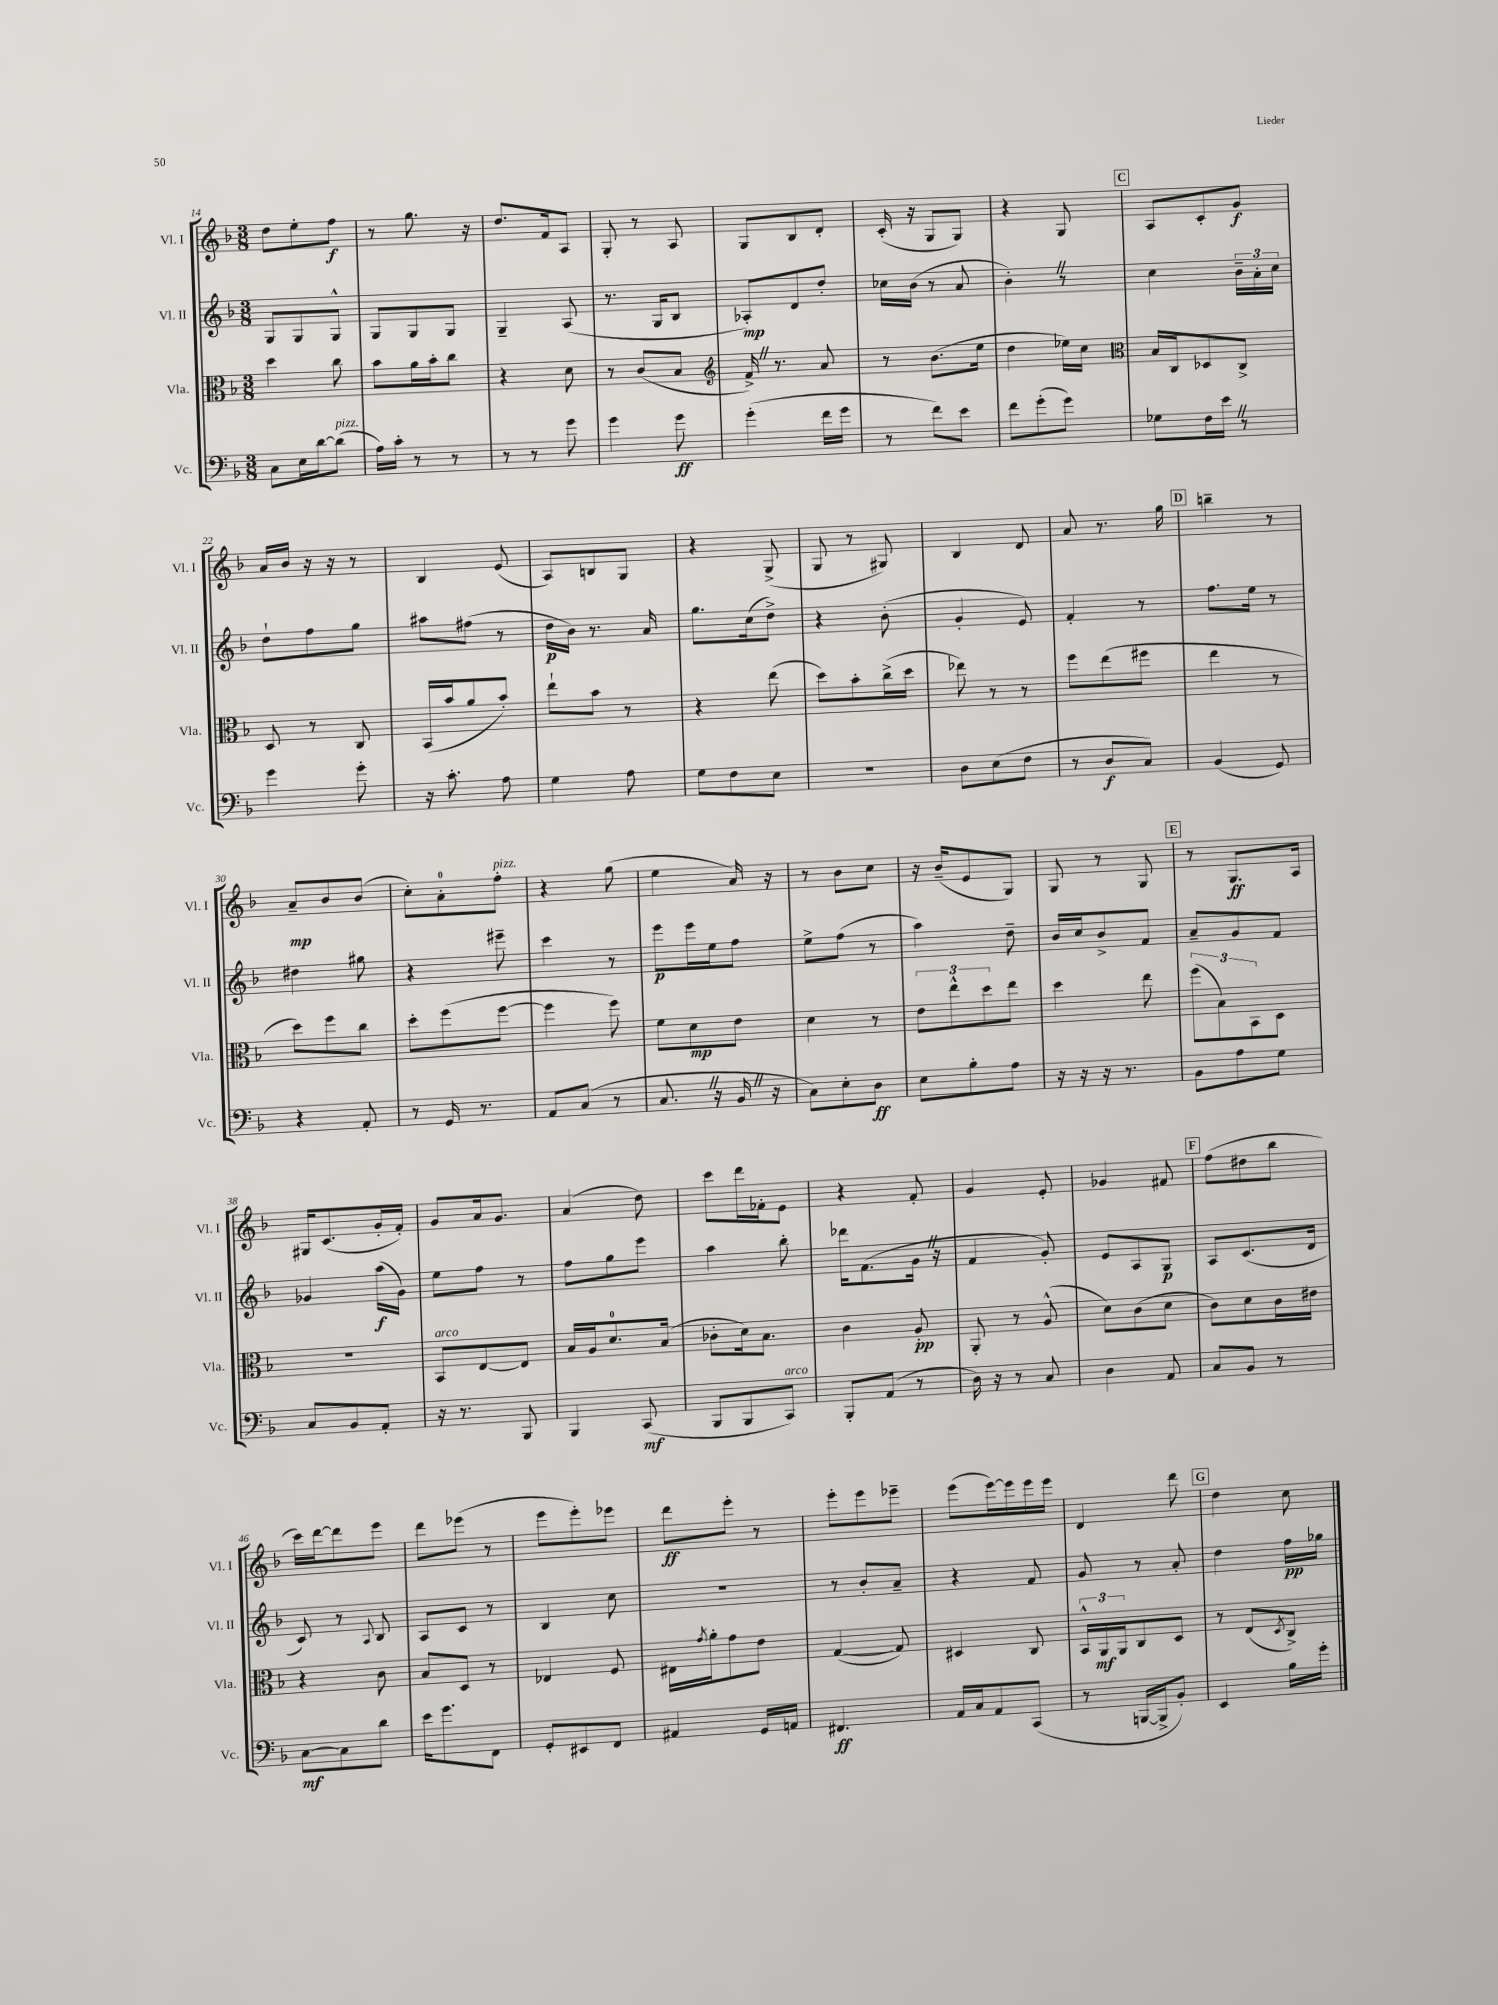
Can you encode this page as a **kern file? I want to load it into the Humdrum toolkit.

**kern	**kern	**kern	**kern
*staff4	*staff3	*staff2	*staff1
*clefF4	*clefC3	*clefG2	*clefG2
*k[b-]	*k[b-]	*k[b-]	*k[b-]
*M3/8	*M3/8	*M3/8	*M3/8
8C	4dd	8G	8dd
16E	.	8G	8ee'
[16d	.	.	.
(8d]	8cc	8G^^	8ff
=	=	=	=
16A)	8b-	8G	8r
16c'	.	.	.
8r	16a	8G	8.gg
.	16b-'	.	.
8r	8cc	8G	.
.	.	.	16r
=	=	=	=
8r	4r	4G~	8.dd
8r	.	.	.
.	.	.	16f
8g	8d	(8A	8A
=	=	=	=
4g	8r	8.r	8G'
.	(8c	.	8r
.	.	16G	.
8g	8B-	8B-	8A
=	=	=	=
*	*clefG2	*	*
(4g'	16f^)	8A-')	8G
.	8.r	.	.
.	.	8d	8B-
16f	8a	8dd'	8d'
16g	.	.	.
=	=	=	=
8r	8r	16cc-	(16c'
.	.	(16b-	16r
8f)	(8.b-	8r	8G
8e	.	8a	8G)
.	16ee	.	.
=	=	=	=
8f	4dd	4b-')	4r
(8g'	.	.	.
8g)	16ee-)	8r	8G
.	16cc	.	.
=	=	=	=
*	*clefC3	*	*
8G-	16B-	4cc	8A
.	16C	.	.
16F	8D-	.	8c'
16e	.	.	.
8r	8C^	24b-~	8g
.	.	24a'	.
.	.	24cc	.
=	=	=	=
4g	8D	8dd`	16a
.	.	.	16b-
.	8r	8ff	16r
.	.	.	16r
8g'	8C	8gg	8r
=	=	=	=
16r	(16BB-	8aa#	4B-
8.c'	16b-	.	.
.	8a	(8ff#	.
8A	8b-')	8r	(8e
=	=	=	=
4G	8ee`	16dd	8A)
.	.	16b-)	.
.	8b-	8.r	8B
8A	8r	.	8G
.	.	16a	.
=	=	=	=
8G	4r	8.gg	4r
8F	.	.	.
.	.	(16cc	.
8E	(8ee	8dd^)	(8G^
=	=	=	=
4.r	8dd)	4r	8G
.	8b-'	.	8r
.	(16cc^	(8b-'	8G#)
.	16dd	.	.
=	=	=	=
8D	8ee-)	4g'	4B-
(8E	8r	.	.
8F	8r	8e)	8d
=	=	=	=
8r	8ff	4f'	8a
8D	(8ee	.	8.r
8C)	8ff#	8r	.
.	.	.	16gg
=	=	=	=
(4BB-	4ee	8.ff	4bb~
.	.	16ee	.
8GG)	8r	8r	8r
=	=	=	=
4r	8dd)	4dd#	8a~
.	8ff	.	8b-
8AA'	8cc	8gg#	(8b-
=	=	=	=
8r	8dd'	4r	8cc')
16GG	(8ff	.	8a'
8.r	.	.	.
.	[8ff	8eee#~	8ff'
=	=	=	=
8AA	4ff]	4ccc	4r
(8C	.	.	.
8r	8ff)	8r	(8gg
=	=	=	=
8.C	8f	8eee	4ee
.	8d	16eee	.
16r	.	16ee	.
16BB-	8e	8ff	16a)
16r	.	.	16r
=	=	=	=
8C)	4d	8ee^	8r
8E'	.	(8ff	8b-
8D	8r	8r	8cc
=	=	=	=
8E	12e	4aa)	16r
.	.	.	(16b-~
.	12ee^^	.	.
8B-'	.	.	8e
.	12dd	.	.
8A	8ee	8dd~	8G)
=	=	=	=
16r	4dd	16b-	8G
16r	.	16cc	.
16r	.	8b-^	8r
8.r	.	.	.
.	8ee	8f	8G
=	=	=	=
8BB-	(12ff	8a~	8r
.	12B-)	.	.
8A	.	8g	8.G
.	12BB-	.	.
8G	8D	8f	.
.	.	.	16A
=	=	=	=
8C	4.r	4g-	16G#
.	.	.	(8.c
8BB-	.	.	.
8AA'	.	(16aa	16g'
.	.	16g-)	16f')
=	=	=	=
16r	8BB-	8ee	8g
8.r	.	.	.
.	[8E	8ff	16a
.	.	.	8.g
8BBB-	8E]	8r	.
=	=	=	=
4BBB-	16B-	8ff	(4a
.	16A	.	.
.	8.d	8gg	.
(8CC	.	8eee	8dd)
.	(16B-	.	.
=	=	=	=
8BBB-	8c-'	4aa	8ccc
8BBB-	16d)	.	16ddd
.	8.B-	.	16f-'
8CC)	.	8bb-'	8e
=	=	=	=
8BBB-'	4c	16ddd-	4r
.	.	(8.f	.
(8AA	.	.	.
8r	8A'	16g	8f'
.	.	16r	.
=	=	=	=
16D)	8AA'	4f	4g
16r	.	.	.
8r	8r	.	.
8C	(8A^^	8g')	8e'
=	=	=	=
4D	8d)	8e	4g-
.	(8c	8A	.
8AA	8d	8G	8f#
=	=	=	=
8C	8c)	8A	(8ff
8BB-	8d	(8.c	8dd#
8r	16c	.	8bb-
.	16e#	16d	.
=	=	=	=
[8C	4r	8c)	16ccc)
.	.	.	[16ddd
8C]	.	8r	8ddd]
.	.	8qqA	.
8d	8c	8B-	8eee
=	=	=	=
16e	8B-	8A	8ddd
8.g	.	.	.
.	8D	8c	(8eee-
8FF	8r	8r	8r
=	=	=	=
8GG'	4E-	4B-	8eee
8EE#	.	.	8eee')
8FF	8F	8cc	8eee-
=	=	=	=
4AA#	16E#	4.r	8ddd
.	8qg	.	.
.	16a'	.	.
.	8g	.	8eee'
16GG	8e	.	8r
16AA	.	.	.
=	=	=	=
4.FF#	([4G	8r	8eee'
.	.	8b-'	8eee
.	8G])	8a~	8eee-~
=	=	=	=
16AA	4D#	4r	(8eee
16C	.	.	.
8AA	.	.	[16eee)
.	.	.	16eee]
(8CC	8C	8f	16eee
.	.	.	16eee
=	=	=	=
8r	24BB-^^	8g	4d
.	24AA	.	.
.	24AA	.	.
[16BBB	8C	8r	.
16BBB^]	.	.	.
8BB-')	8D	8a'	8ddd
=	=	=	=
4EE	8r	4dd	4dd
.	(8E	.	.
.	8qD	.	.
16B-	8C^)	16ff	8cc
16g'	.	16gg-	.
==	==	==	==
*-	*-	*-	*-
